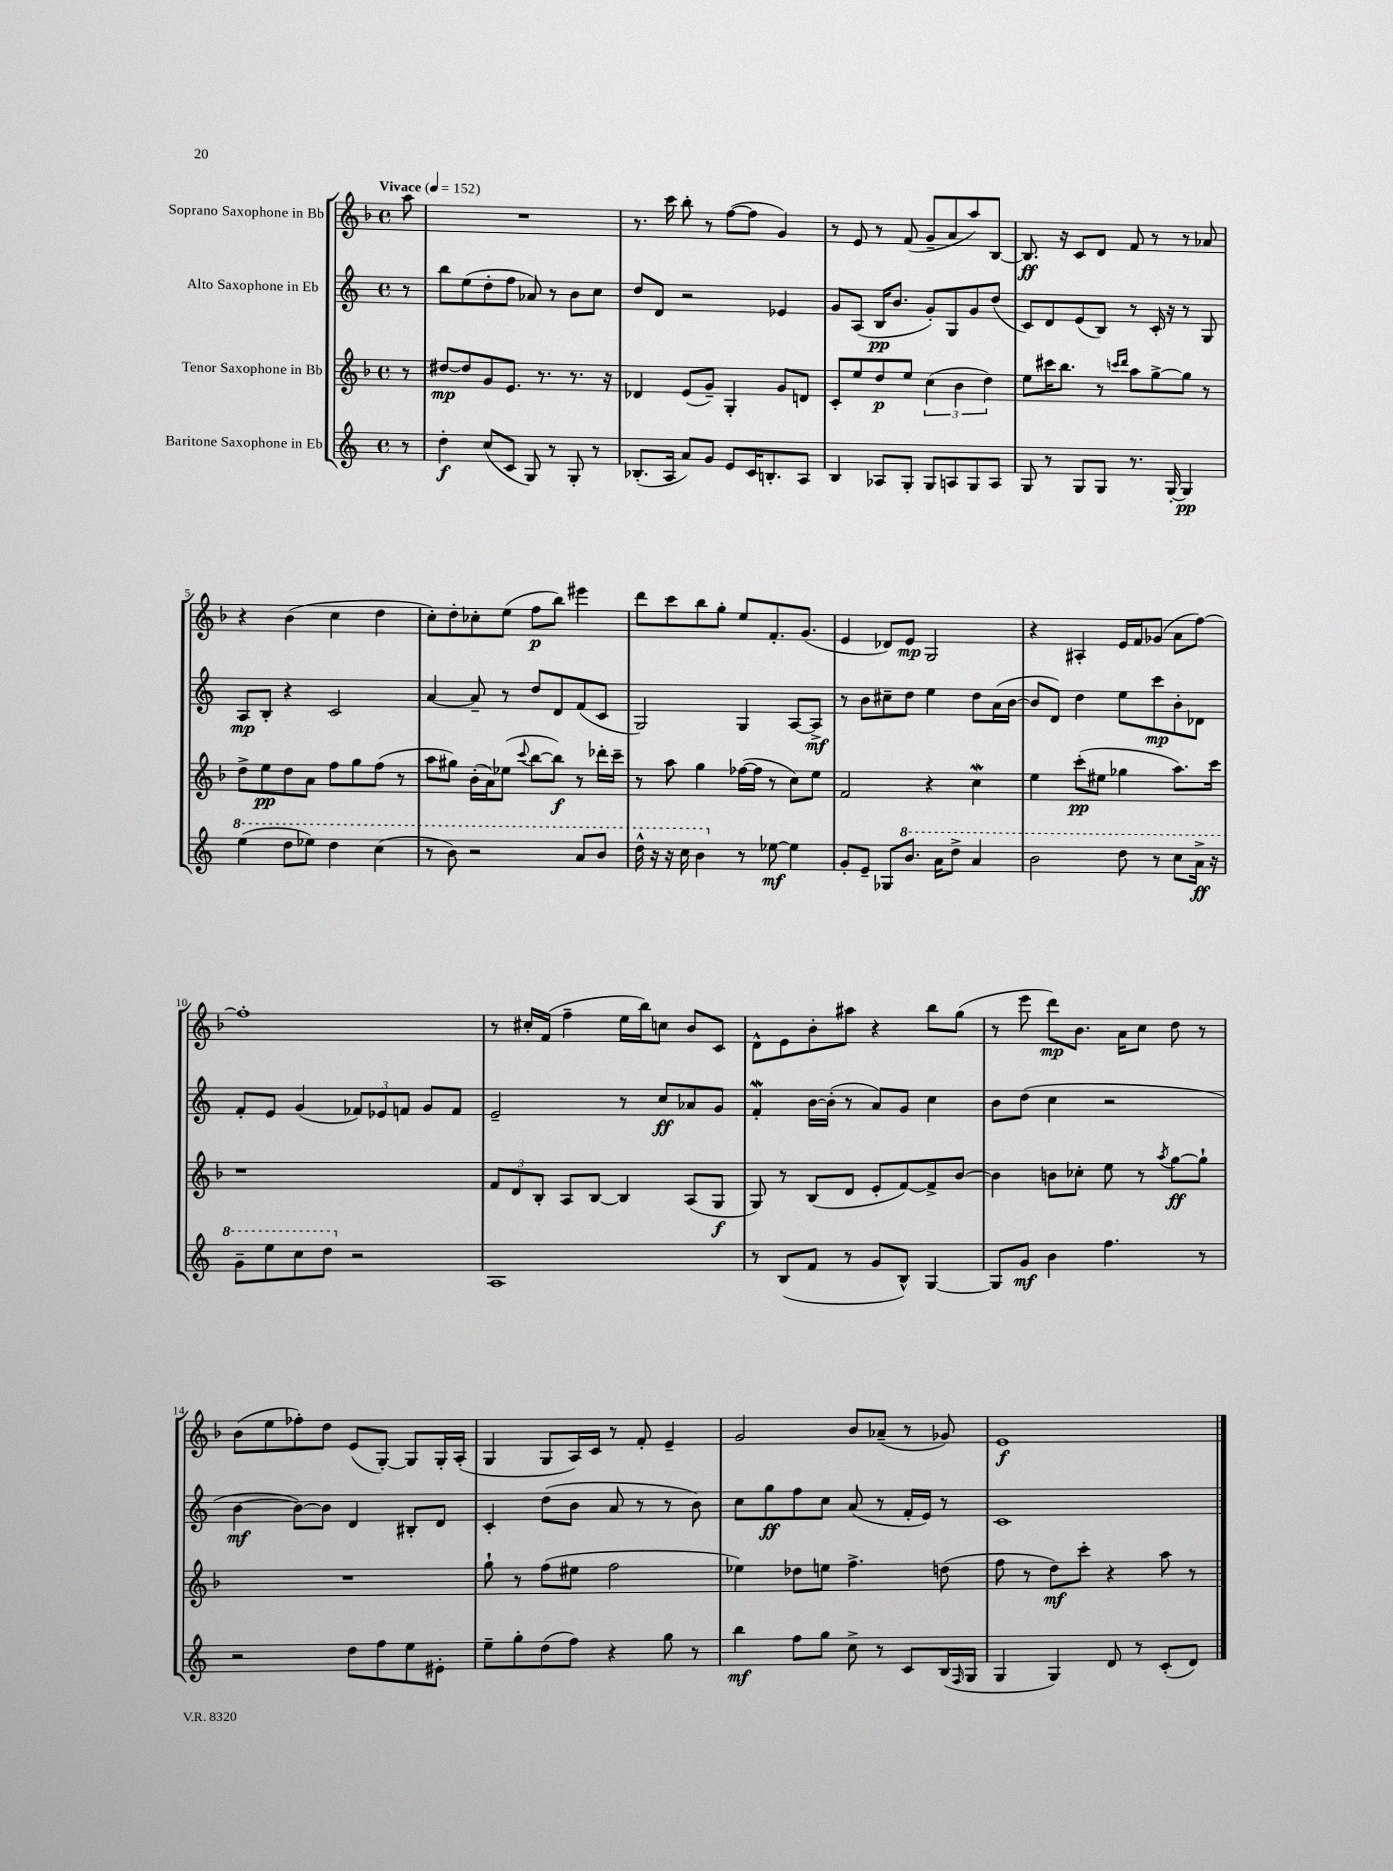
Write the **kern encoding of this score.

**kern	**kern	**kern	**kern
*staff4	*staff3	*staff2	*staff1
*clefG2	*clefG2	*clefG2	*clefG2
*k[]	*k[b-]	*k[]	*k[b-]
*M4/4	*M4/4	*M4/4	*M4/4
*met(c)	*met(c)	*met(c)	*met(c)
*MM152	*MM152	*MM152	*MM152
8r	8r	8r	8aa
=	=	=	=
4dd'	[8dd#	8bb	1r
.	8dd#]	(8ee	.
(8cc	8g	8dd'	.
8c	8.e	8ff	.
8G)	.	8a-)	.
.	8.r	.	.
8r	.	8r	.
8G'	8.r	8b	.
8r	.	8cc	.
.	16r	.	.
=	=	=	=
(8.B-'	4d-	8dd	8.r
.	.	8d	.
16A	.	.	16ccc
8a)	(8e	2r	8bb-'
8g	8g~)	.	8r
8e	4G'	.	([8ff
16c	.	.	8ff]
8.B'	.	.	.
.	8g	4e-	4g)
8A	8d	.	.
=	=	=	=
4B	8c'	8g	8r
.	8ee	(8A	8e
8A-	8dd	16B	8r
.	.	8.b	.
8G'	8ee	.	(8f
8G	(6cc	8g')	8g~
8A	.	8G	8a
.	6b-	.	.
8G	.	8g	8aa)
.	6dd)	.	.
8A	.	(8dd	[8B-
=	=	=	=
8G	8ee	8c)	8.B-]
8r	16ccc#	8d	.
.	8.bb-	.	16r
8G	.	(8e	8c
8G	8r	8B)	8d
.	16qqccc	.	.
.	16qqddd	.	.
8.r	8aa	8r	8f
.	[8gg^	16c'	8r
[16G'	.	16r	.
4G]	8gg]	8r	8r
.	8r	8G	8a-
=	=	=	=
(4eee	8dd^	8A	4r
.	8ee	8B'	.
8ddd	8dd	4r	(4b-
8eee-)	8a	.	.
4ddd	8ff	2c	4cc
.	8gg	.	.
(4ccc	(8ff	.	4dd
.	8r	.	.
=	=	=	=
8r	8aa	[4a	8cc')
8bb)	8gg#)	.	8dd'
2r	(16b-'	8a~]	8cc-'
.	16a)	.	.
.	(8ee-	8r	(8ee
.	8qqccc	.	.
.	[8bb-	8dd	8ff
.	8bb-])	8d	8bb-)
8aa	8r	(8f	4eee#
8bb	16ddd-'	8c	.
.	16ccc~	.	.
=	=	=	=
16ddd^^	8r	2G)	8ddd
16r	.	.	.
16r	8aa	.	8ccc
16ccc	.	.	.
4bb	4gg	.	8bb-
.	.	.	8gg'
8r	([16ff-	4G	8ee
.	16ff-]	.	.
[8ee-	8r	.	8.f'
4ee-]	8cc)	[8A	.
.	.	.	(8.g
.	8ee	8A^]	.
=	=	=	=
8g'	2f	8r	4e
8e~	.	8b	.
8G-	.	8cc#~	8d-)
8.bb	.	8dd	8e
.	4r	4ee	2G
16aa	.	.	.
8ddd^	.	.	.
4aa	4cc	8dd	.
.	.	(16a	.
.	.	[16b	.
=	=	=	=
2bb	4ee	8b]	4r
.	.	8d)	.
.	(8ccc'	4dd	4A#'
.	8ee#	.	.
8ddd	4gg-	8ee	16e
.	.	.	16f
8r	.	8ccc	(8g-
8ccc	8.aa)	8b'	8a
16aa^	.	8d-	[8ff)
16r	16ccc	.	.
=	=	=	=
8gg~	1r	8f'	1ff']
8eee	.	8e	.
8ccc	.	(4g	.
8ddd	.	.	.
2r	.	12f-)	.
.	.	12e-	.
.	.	12f	.
.	.	8g	.
.	.	8f	.
=	=	=	=
1A	12f	2e~	8r
.	12d	.	.
.	.	.	16cc#'
.	12B-'	.	.
.	.	.	(16f
.	8A	.	4ff~
.	[8B-	.	.
.	4B-]	8r	16ee
.	.	.	16bb-)
.	.	8cc	8cc
.	(8A	8a-	8b-
.	8G	8g	8c
=	=	=	=
8r	8G)	4f'	8d^^
(8B	8r	.	8e
8f	(8B-	[16b	8b-'
.	.	(16b']	.
8r	8d	8r	8aa#
8g	8e'	8a)	4r
8B^^)	[8f)	8g	.
[4G	8f^]	4cc	8bb-
.	[8b-	.	(8gg
=	=	=	=
8G]	4b-]	8b	8r
8g	.	(8dd	8eee
4b	8b	4cc	8ddd)
.	8cc-'	.	8.b-
4.ff	8ee	2r	.
.	.	.	16a
.	8r	.	8cc
.	8qaa	.	.
.	[8gg	.	8dd
8r	8gg`]	.	8r
=	=	=	=
2r	1r	[4b	(8b-
.	.	.	8ee
.	.	8b_)	8ff-')
.	.	8b]	8dd
8dd	.	4d	(8e
8ff	.	.	[8G')
8ee	.	8B#'	8G]
8e#'	.	8d	16G'
.	.	.	(16A'
=	=	=	=
8ee~	8gg`	4c'	4G
8gg'	8r	.	.
(8dd	(8ff	(8dd	8G
8ff)	8ee#	8b	16A)
.	.	.	16c
4r	2ff	8a	8r
.	.	8r	8f'
8gg	.	8r	4e~
8r	.	8b)	.
=	=	=	=
4bb	4ee-)	8cc	2g
.	.	8gg	.
8ff	8dd-	8ff	.
8gg	8ee	8cc	.
8cc^	4.ff^	(8a	8b-
8r	.	8r	(8a-~
8c	.	16f'	8r
.	.	16e)	.
(16B	(8dd	8r	8g-)
16qqF	.	.	.
16G	.	.	.
=	=	=	=
4G	8ff	1c	1e
.	8r	.	.
4G)	8dd)	.	.
.	8ccc'	.	.
8d	4r	.	.
8r	.	.	.
(8c'	8aa	.	.
8d)	8r	.	.
==	==	==	==
*-	*-	*-	*-
